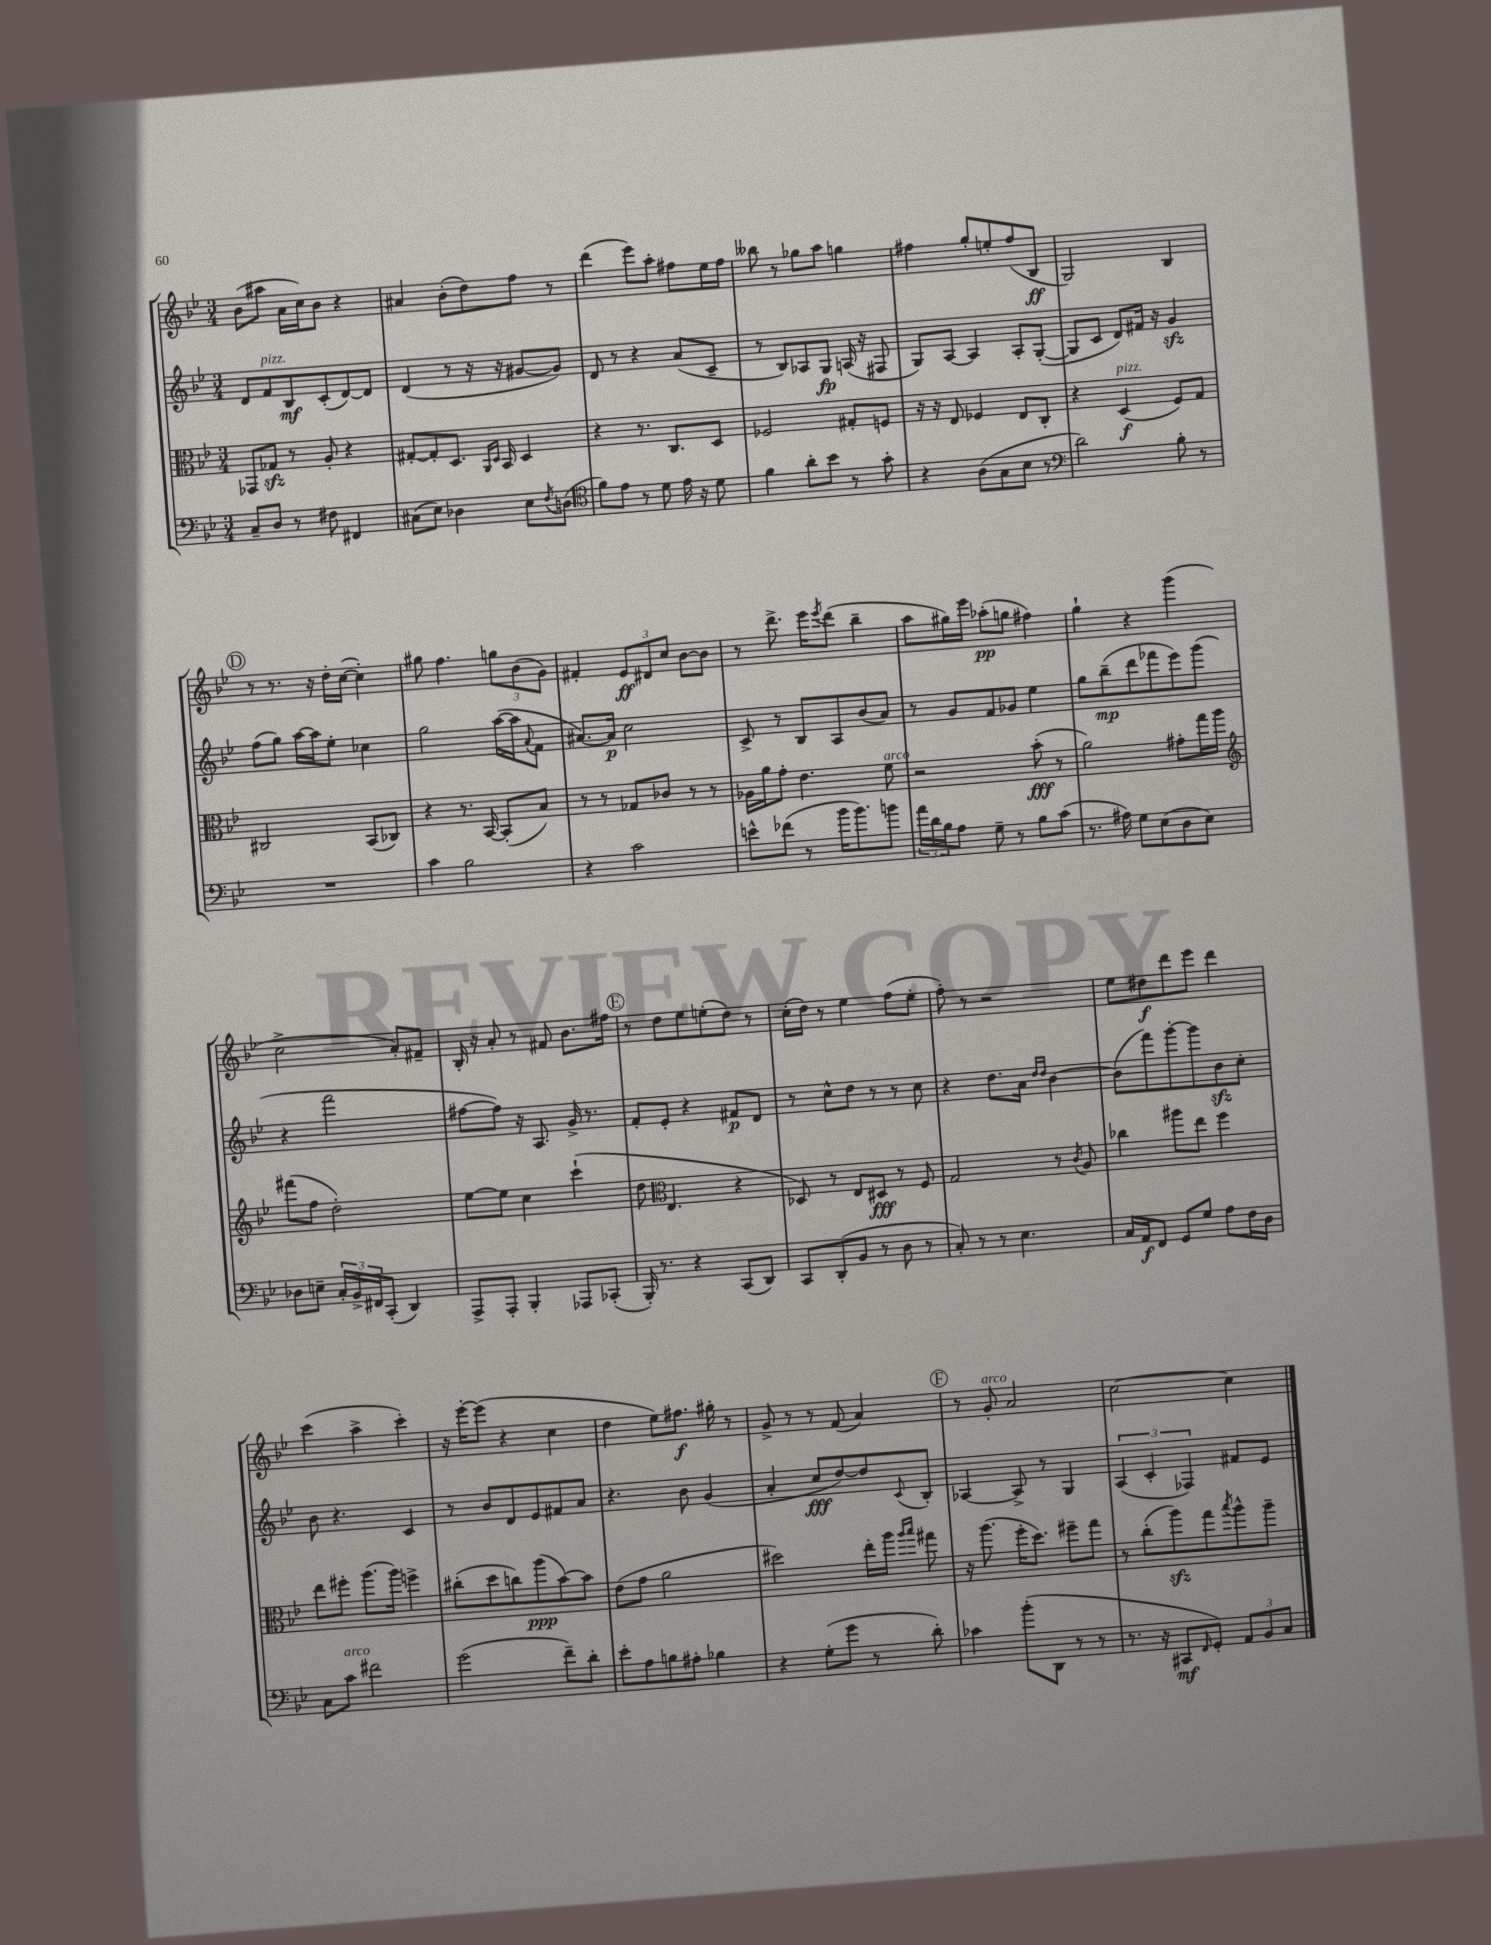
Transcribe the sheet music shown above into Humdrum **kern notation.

**kern	**kern	**kern	**kern
*staff4	*staff3	*staff2	*staff1
*clefF4	*clefC3	*clefG2	*clefG2
*k[b-e-]	*k[b-e-]	*k[b-e-]	*k[b-e-]
*M3/4	*M3/4	*M3/4	*M3/4
8C~	8GG-	8d	(8b-
8D	8G-	8f	8aa#
8r	8r	8B-	16a
.	.	.	16cc)
8F#	8A'	(8c'	8b-
4FF#	4r	[8d)	4r
.	.	8d]	.
=	=	=	=
(8C#	[8G#'	(4d	4a#
8E-)	8G#']	.	.
4D-	8.D	8r	(8b-'
.	.	16r	8dd)
.	16qqAA	.	.
.	16qqD	.	.
.	16BB-	16r	.
8E-	4D	[8g#	8ff
8qF	.	.	.
(8D	.	8g#])	8r
=	=	=	=
*clefC4	*	*	*
8f)	4r	8d	(4ddd
8e-	.	8r	.
8r	8.r	4r	8eee-)
8d	.	.	8aa'
.	8.C	.	.
16e-	.	(8a	8ff#
16r	.	.	.
8d	8D	8c~	16ee-
.	.	.	16ff#
=	=	=	=
4f	2F-	8r	8bb--
.	.	8B-)	8r
8a'	.	8A-	8gg-
8b-	.	8G	8aa
8r	8G#'	(16A	4gg
.	.	16r	.
8g'	8F	8F#	.
=	=	=	=
4r	16r	8G)	4ff#
.	16r	.	.
.	8E-	[8A	.
(8A	4F-	4A]	8gg'
8G	.	.	8ee'
8B-	8E-	8A'	(8ff#
8r	8C'	([8G'	8B-
=	=	=	=
*clefF4	*	*	*
2d)	4r	8G]	2G)
.	.	8c	.
.	(4D	8d)	.
.	.	16f#	.
.	.	16r	.
8B-'	8F)	4g	4B-
8r	8G	.	.
=	=	=	=
2.r	2C#	(8ff	8r
.	.	8gg)	8.r
.	.	[16aa	.
.	.	16aa]	16r
.	.	8ee-'	16dd'
.	.	.	([16cc
.	(8BB-	4cc-	4cc'])
.	8C-)	.	.
=	=	=	=
4c	4r	2gg	8gg#
.	.	.	4.ff
2B-	8.r	.	.
.	[16BB-	.	.
.	(8BB-']	([16aa	12gg
.	.	16aa]	.
.	.	.	(12b-
.	.	8qqa	.
.	8B-)	8f	.
.	.	.	12g)
=	=	=	=
4r	8r	[8.a#)	4f#'
.	8r	.	.
.	.	16a#]	.
2c	8G-	2cc	12e-
.	.	.	12d#
.	8c-	.	.
.	.	.	12cc
.	8r	.	[8b-
.	8r	.	8b-]
=	=	=	=
8e^^	16A-	8c^	8r
.	16a	.	.
(8f-	8g'	8r	8.ddd^
8r	4.e-	8B-	.
.	.	.	16eee-
.	.	.	8qeee-
16b-	.	8A	(8ddd
8.b-)	.	.	.
.	.	(8b-	4bb-~
8b	8f	8a)	.
=	=	=	=
24a	2r	8r	8aa
24d	.	.	.
24B-	.	.	.
8A	.	8g	16gg#)
.	.	.	16eee-
8G~	.	8f	(8aa-'
8r	.	8g-	8gg
8B-	(8b-'	4ee-	4ff#)
(8c	8r	.	.
=	=	=	=
8.r	2a)	8gg	4gg`
.	.	(8bb-~	.
16A#)	.	.	.
8G	.	8ddd	4r
(8E-	.	8fff-	.
8D	8g#'	8eee-)	(4ggg
8E-)	16gg	(8ggg	.
.	16aa	.	.
=	=	=	=
*	*clefG2	*	*
8D-	(8fff#	4r	2cc^
8E~	8ff	.	.
24C'	2dd')	2fff	.
24BB-^	.	.	.
24FF#	.	.	.
(8CC'	.	.	.
4DD)	.	.	8a')
.	.	.	8f#~
=	=	=	=
8AAA^	[8ee-	[8ff#	16B-'
.	.	.	16r
8AAA'	8ee-]	8ff#])	8a'
4BBB-'	4cc	16r	8r
.	.	8.A	.
.	.	.	8f#
8AAA-	(4ccc`	16g^	8.b-
.	.	8.r	.
(8CC-'	.	.	.
.	.	.	16ff#
=	=	=	=
16BBB-')	8dd	8f'	8r
8.r	.	.	.
*	*clefC3	*	*
.	4.E-	8e-'	8dd
4r	.	4r	8ee-
.	.	.	(8ee'
(8CC	4r	8f#	8dd)
8DD)	.	8d	8r
=	=	=	=
8CC	8D-)	8r	(16cc'
.	.	.	16dd)
(8DD'	8r	8cc^^	8r
8BB-	8E-	8dd	4ee-
8r	8D#	8r	.
8D	8r	8r	(8ff
8r	8F	8cc	8ee-'
=	=	=	=
8C')	2G	4r	8ff')
8r	.	.	8r
8r	.	8.dd	2r
4.E-	.	.	.
.	.	16a	.
.	.	16qqdd	.
.	.	16qqdd	.
.	8r	[4b-	.
.	8qc	.	.
.	8A	.	.
=	=	=	=
16C	4cc-	(8b-]	8ee-
16AA	.	.	.
8FF	.	8fff)	8dd#
8GG	8aa#	[8ggg'	8ddd
8G	8ee-	8ggg]	8eee-
8A	4ff	8b-	4ddd
16F	.	8cc'	.
16D	.	.	.
=	=	=	=
8C	8ee-	8b-	(4ccc
8c	8ff#'	4.r	.
2f#	(8.aa	.	4aa^
.	16aa)	.	.
.	4ff^	4c	4ccc')
=	=	=	=
(2g	(8cc#'	8r	16r
.	.	.	[16eee-'
.	8dd	8b-	(8eee-]
.	8cc)	8d	4r
.	(8aa	8e-	.
8f~)	[8b-)	8f#	4cc
8d'	8b-]	8a	.
=	=	=	=
8e-'	(8e-	4.r	4dd
8A	8g	.	.
8B	2a	.	8ee-)
8A#'	.	8b-	8.ff#
4B-	.	(4g	.
.	.	.	16gg#'
.	.	.	8r
=	=	=	=
4r	2dd#)	4a'	8g^
.	.	.	8r
(8G'	.	8cc	8r
8g	.	[8dd)	(8f
8r	16ee-'	8dd]	4a)
.	16aa	.	.
.	16qqaa	.	.
.	16qqbb-	8qqc	.
8d')	8gg#	8B-'	.
=	=	=	=
4c-	16r	[4A-	8r
.	(8.aa	.	.
.	.	.	8g'
(8b-'	16ff'	8A-^]	2a
.	8.dd)	.	.
8DD	.	8r	.
8r	8ff#~	4G	.
8r	8gg	.	.
=	=	=	=
8.r	8r	(6A	[2cc
.	(8cc'	.	.
.	.	6c'	.
16r	.	.	.
8CC#	8aa)	.	.
.	.	6F-)	.
16qqFF	.	.	.
8GG')	8gg	.	.
.	8qbb-	.	.
12AA	8aa^^	8f#	4cc]
12BB-	.	.	.
.	8aa~	8e-	.
12C	.	.	.
==	==	==	==
*-	*-	*-	*-
